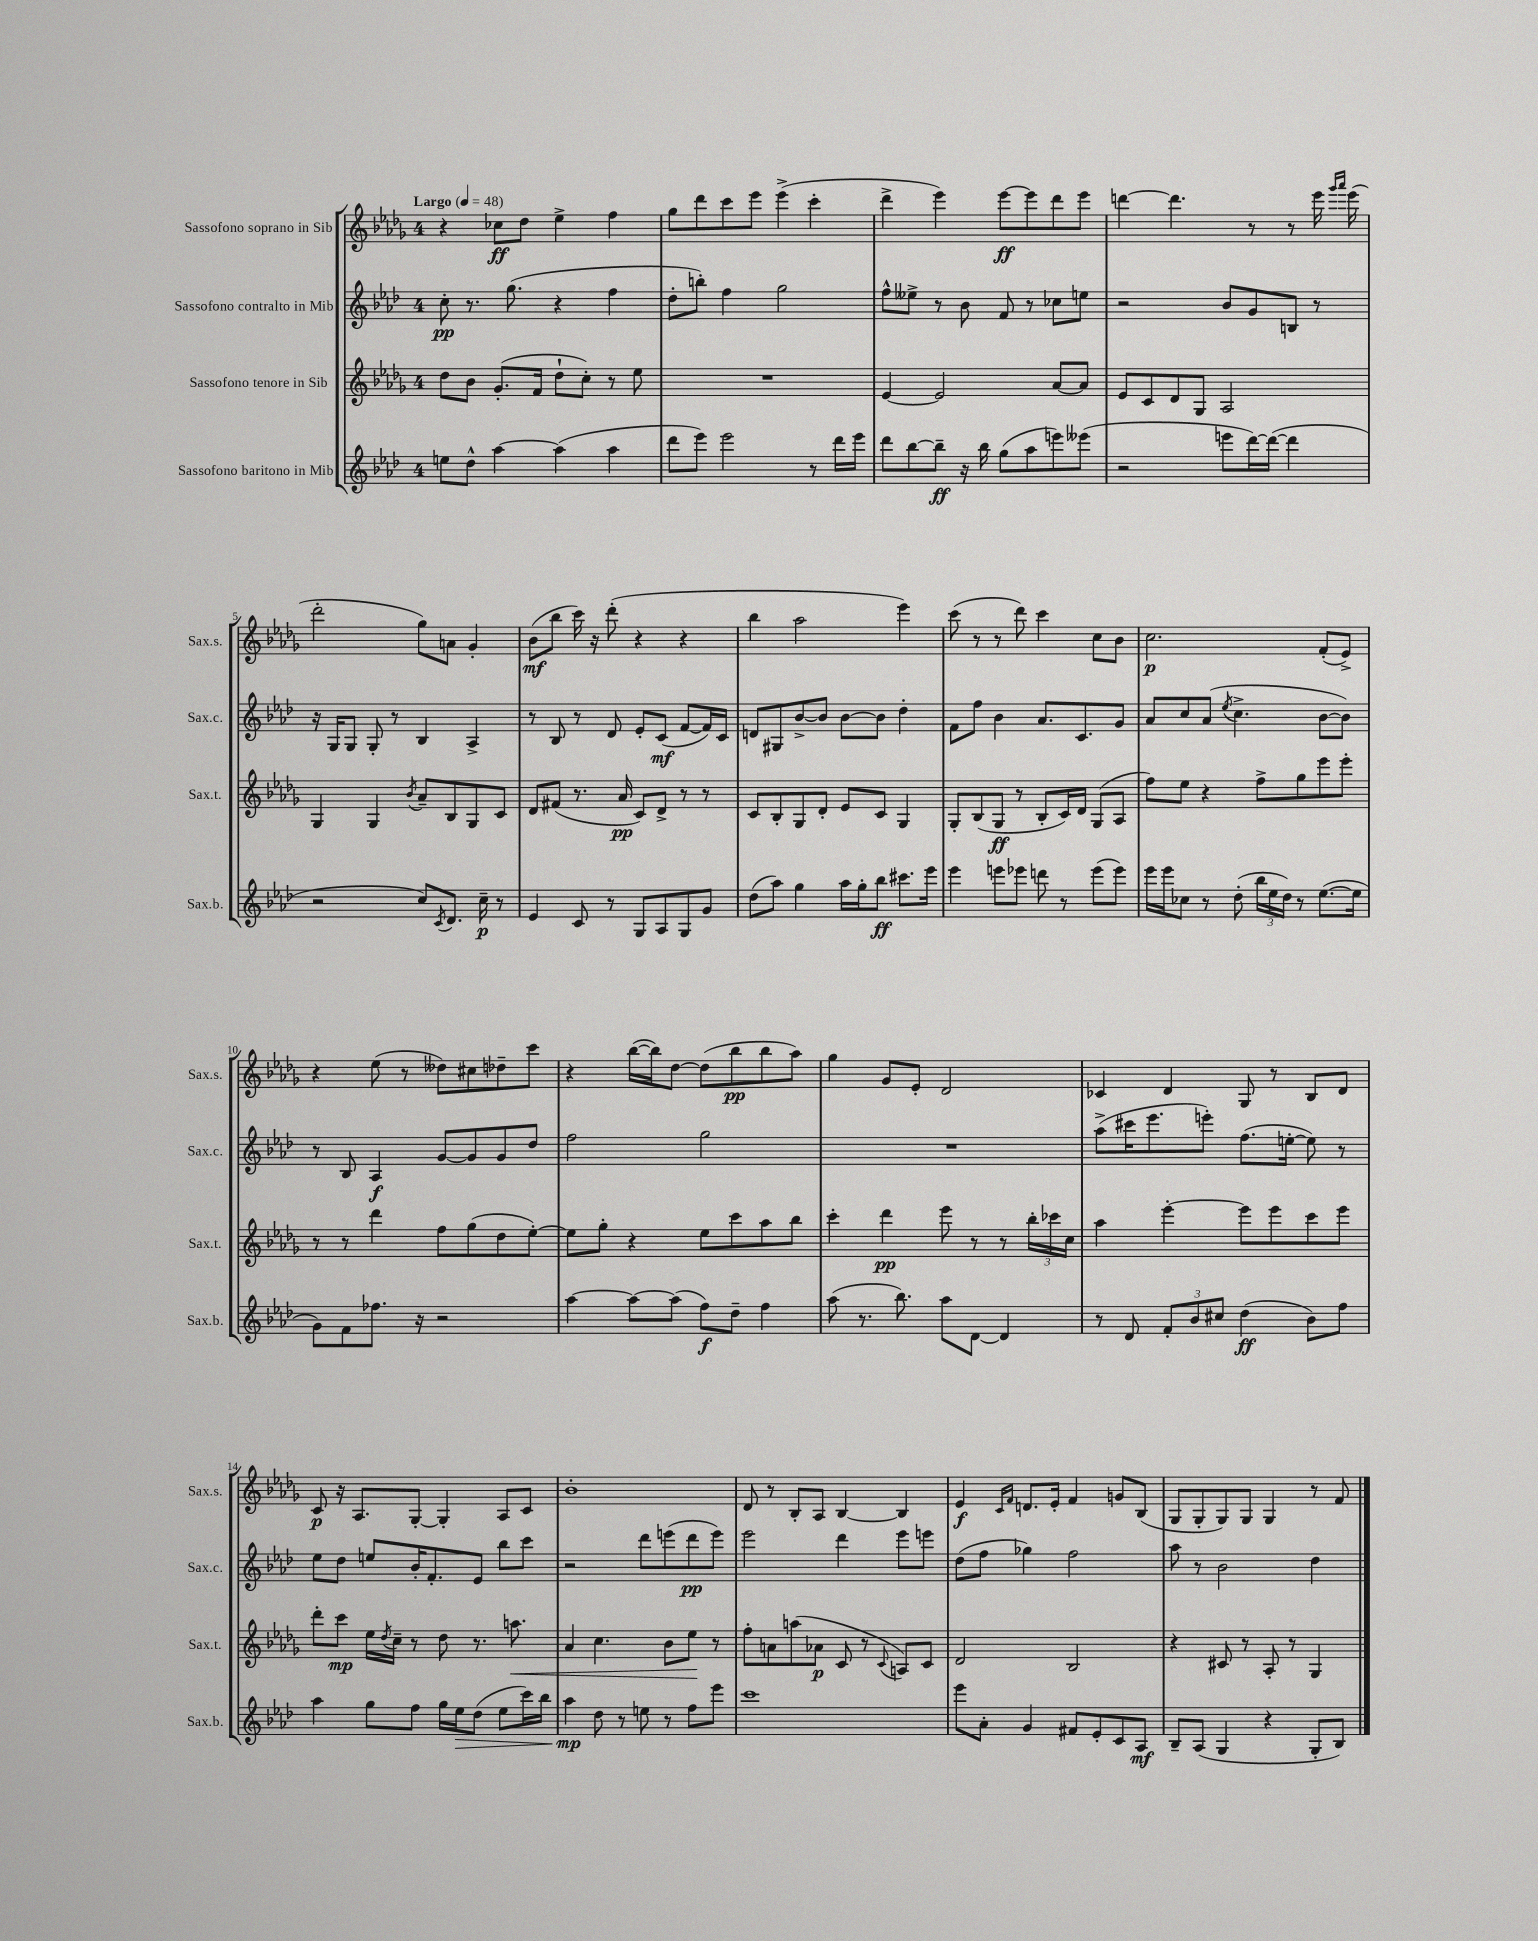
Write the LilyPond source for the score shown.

<<
\new StaffGroup <<
\new Staff = "s0" \with { instrumentName = "Sassofono soprano in Sib" shortInstrumentName = "Sax.s." } {
    \clef treble \key des \major \once \override Staff.TimeSignature.style = #'single-digit \time 4/4 \tempo "Largo" 4 = 48
    r4 ces''8\ff des''8 ees''4-> f''4 |
    ges''8 des'''8 c'''8 ees'''8 ees'''4->( c'''4-. |
    des'''4-> ees'''4) ees'''8~\ff ees'''8 des'''8 ees'''8 |
    d'''4~ d'''4. r8 r8 ees'''16 \grace { ges'''16 aes'''16 } ees'''16( |
    des'''2-. ges''8) a'8 ges'4-. |
    bes'8\mf( bes''8 c'''16) r16 des'''8-.( r4 r4 |
    bes''4 aes''2 ees'''4) |
    c'''8( r8 r8 des'''8) c'''4 c''8 bes'8 |
    c''2.\p f'8-.( ees'8->) |
    r4 ees''8( r8 deses''8) cis''8 des''8-- c'''8 |
    r4 bes''16~( bes''16) des''8~ des''8( bes''8\pp bes''8 aes''8) |
    ges''4 ges'8 ees'8-. des'2 |
    ces'4 des'4 ges8 r8 bes8 des'8 |
    c'8\p r16 aes8. ges8~-. ges4-. aes8 c'8 |
    bes'1-. |
    des'8 r8 bes8-. aes8 bes4~ bes4 |
    ees'4\f \grace { c'16 f'16 } d'8. ees'16-. f'4 g'8 bes8( |
    ges8 ges8-. ges8) ges8 ges4 r8 f'8 \bar "|." |
}
\new Staff = "s1" \with { instrumentName = "Sassofono contralto in Mib" shortInstrumentName = "Sax.c." } {
    \clef treble \key aes \major \once \override Staff.TimeSignature.style = #'single-digit \time 4/4
    c''8-.\pp r8. g''8.( r4 f''4 |
    des''8-. b''8-.) f''4 g''2 |
    f''8-^ eeses''8-> r8 bes'8 f'8 r8 ces''8 e''8 |
    r2 bes'8 g'8 b8 r8 |
    r16 g16 g8 g8-. r8 bes4 aes4-> |
    r8 bes8 r8 des'8 ees'8-. c'8\mf( f'8~ f'16) c'16 |
    d'8 gis8 bes'8~-> bes'8 bes'8~ bes'8 des''4-. |
    f'8 f''8 bes'4 aes'8. c'8. g'8 |
    aes'8 c''8 aes'8( \acciaccatura { ees''8 } c''4.-> bes'8~ bes'8) |
    r8 bes8 aes4\f g'8~ g'8 g'8 des''8 |
    f''2 g''2 |
    R1 |
    aes''8->( cis'''16 ees'''8. e'''8-.) f''8.( e''16~-. e''8) r8 |
    ees''8 des''8 e''8 bes'16-. f'8.-. ees'8 bes''8 c'''8 |
    r2 des'''8 e'''8( des'''8\pp e'''8) |
    ees'''2 des'''4 ees'''8 e'''8 |
    des''8( f''8 ges''4) f''2 |
    aes''8 r8 bes'2 des''4 \bar "|." |
}
\new Staff = "s2" \with { instrumentName = "Sassofono tenore in Sib" shortInstrumentName = "Sax.t." } {
    \clef treble \key des \major \once \override Staff.TimeSignature.style = #'single-digit \time 4/4
    des''8 bes'8 ges'8.-.( f'16 des''8-! c''8-.) r8 ees''8 |
    R1 |
    ees'4~ ees'2 aes'8~ aes'8 |
    ees'8 c'8 des'8 ges8 aes2 |
    ges4 ges4 \acciaccatura { bes'8 } aes'8-- bes8 ges8 c'8 |
    des'8 fis'8( r8. aes'16\pp c'8) des'8-> r8 r8 |
    c'8 bes8-. ges8 des'8-. ees'8 c'8 ges4 |
    ges8-. bes8( ges8\ff r8 bes8-. c'16) des'16 ges8( aes8 |
    f''8) ees''8 r4 f''8-> ges''8 ees'''8 ees'''8-. |
    r8 r8 des'''4 f''8 ges''8( des''8 ees''8~-.) |
    ees''8 ges''8-. r4 ees''8 c'''8 aes''8 bes''8 |
    c'''4-. des'''4\pp ees'''8 r8 r8 \tuplet 3/2 { bes''16-. ces'''16 c''16 } |
    aes''4 ees'''4~-. ees'''8 ees'''8 c'''8 ees'''8 |
    des'''8-. c'''8\mp ees''16 \acciaccatura { des''8 } c''16-- r8 des''8 r8. a''8.\< |
    aes'4 c''4. bes'8 ees''8\! r8 |
    f''8-. a'8 a''8( aes'8\p c'8 r8 \appoggiatura { c'8 } a8) c'8 |
    des'2 bes2 |
    r4 cis'8 r8 aes8-. r8 ges4 \bar "|." |
}
\new Staff = "s3" \with { instrumentName = "Sassofono baritono in Mib" shortInstrumentName = "Sax.b." } {
    \clef treble \key aes \major \once \override Staff.TimeSignature.style = #'single-digit \time 4/4
    e''8 des''8-^ aes''4~ aes''4( aes''4 |
    des'''8 ees'''8) ees'''2 r8 des'''16 ees'''16 |
    des'''8 bes''8~ bes''8--\ff r16 bes''16 g''8( aes''8 e'''8) eeses'''8( |
    r2 e'''8 des'''16~) des'''16~( des'''4 |
    r2 c''8) \acciaccatura { c'8 } des'8. c''16--\p r8 |
    ees'4 c'8 r8 g8 aes8 g8 g'8 |
    des''8( aes''8) g''4 aes''16 g''16-. bes''8\ff cis'''8. ees'''16 |
    ees'''4 e'''8 ees'''8 d'''8 r8 ees'''8( ees'''8) |
    ees'''16 ees'''16 ces''8 r8 des''8-.( \tuplet 3/2 { bes''16 ees''16 des''16) } r8 ees''8.~( ees''16 |
    g'8) f'8 fes''8. r16 r2 |
    aes''4~ aes''8~ aes''8( f''8\f) des''8-- f''4 |
    aes''8( r8. bes''8.) aes''8 des'8~ des'4 |
    r8 des'8 \tuplet 3/2 { f'8-. bes'8 cis''8 } des''4\ff( bes'8) f''8 |
    aes''4 g''8 f''8 g''16 ees''16\> des''8( ees''8 c'''16) bes''16 |
    aes''4\mp\! des''8 r8 e''8 r8 f''8 ees'''8 |
    c'''1 |
    ees'''8 aes'8-. g'4 fis'8 ees'8-. c'8 aes8\mf |
    bes8-- aes8( g4 r4 g8-. bes8) \bar "|." |
}
>>
>>
